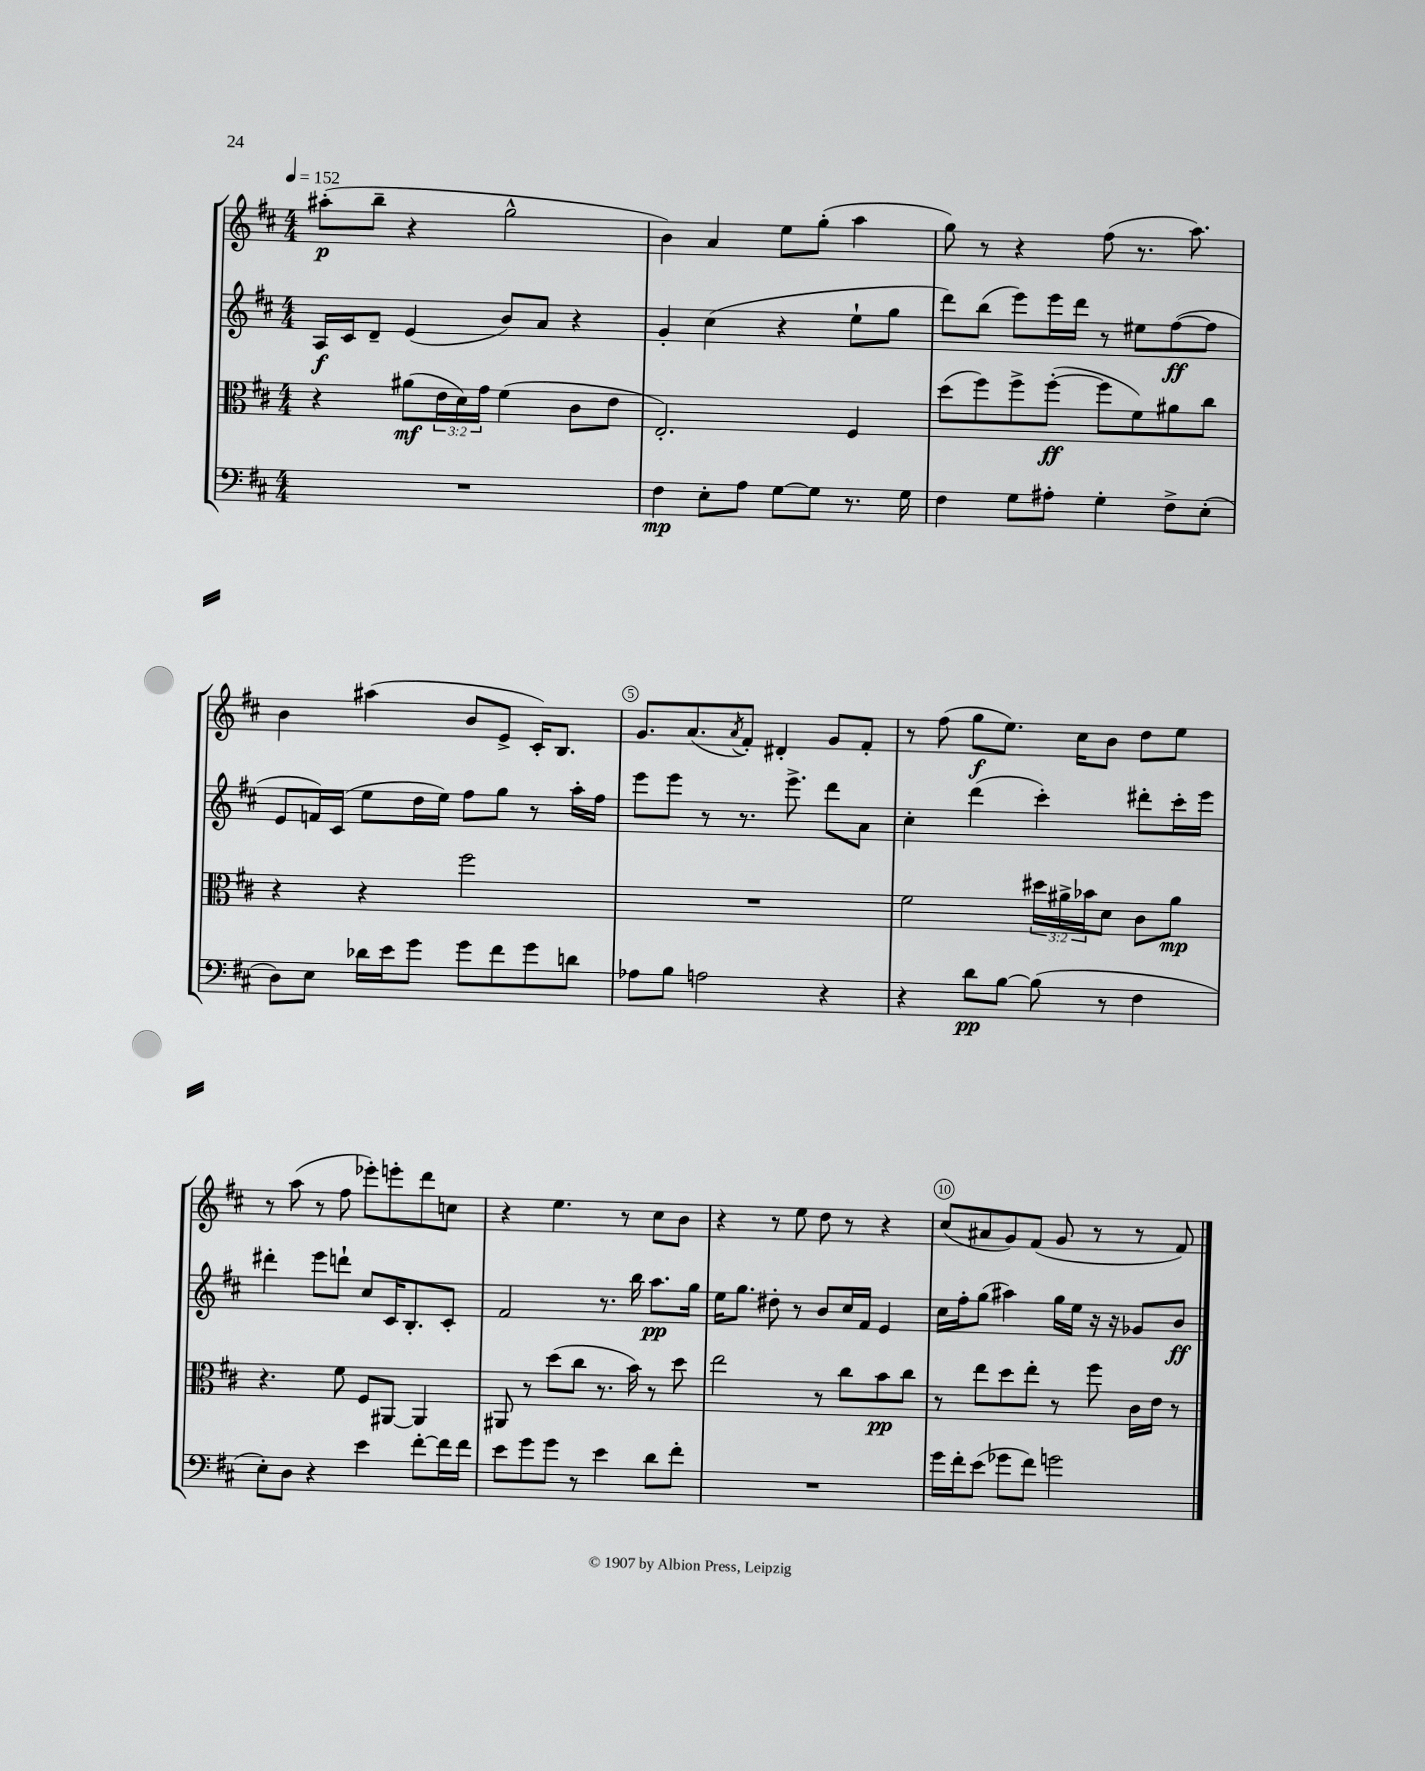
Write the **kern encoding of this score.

**kern	**kern	**kern	**kern
*staff4	*staff3	*staff2	*staff1
*clefF4	*clefC3	*clefG2	*clefG2
*k[f#c#]	*k[f#c#]	*k[f#c#]	*k[f#c#]
*M4/4	*M4/4	*M4/4	*M4/4
*MM152	*MM152	*MM152	*MM152
1r	4r	16A	(8aa#'
.	.	16c#	.
.	.	8d~	8bb~
.	(8a#	(4e	4r
.	24e	.	.
.	24d)	.	.
.	24g	.	.
.	(4f#	8b)	2gg^^
.	.	8a	.
.	8c#	4r	.
.	8e	.	.
=	=	=	=
4F#	2.E')	4g'	4b)
8E'	.	(4cc#	4a
8A	.	.	.
[8G	.	4r	8ee
8G]	.	.	(8gg'
8.r	4F#	8ee`	4aa
.	.	8gg	.
16G	.	.	.
=	=	=	=
4F#	(8dd	8ddd)	8gg)
.	8ff#)	(8bb	8r
8G	8ff#^	8eee)	4r
8A#'	([8ff#'	16eee	.
.	.	16ddd	.
4G'	8ff#]	8r	(8ff#
.	8f#)	8ee#	8.r
8F#^	8a#	([8ff#	.
.	.	.	8.aa)
(8E'	8cc#	8ff#]	.
=	=	=	=
8D)	4r	8e	4b
8E	.	16f)	.
.	.	(16c#	.
16d-	4r	8ee	(4aa#
16e	.	.	.
8g	.	16dd	.
.	.	16ee)	.
8g	2ff#	8ff#	8b
8f#	.	8gg	8e^
8g	.	8r	16c#')
.	.	.	8.B
8d	.	16aa'	.
.	.	16ff#	.
=	=	=	=
8A-	1r	8eee	8.g
8B	.	8eee	.
.	.	.	(8.a
2A	.	8r	.
.	.	.	8qa
.	.	8.r	8f#')
.	.	.	4d#'
.	.	8.eee^	.
4r	.	8ddd	8g
.	.	8a	8f#'
=	=	=	=
4r	2f#	4cc#'	8r
.	.	.	(8ff#
8d	.	(4ddd	8gg
[8B	.	.	8.ee)
(8B]	24dd#	4ccc#')	.
.	24a#^	.	.
.	.	.	16cc#
.	24b-	.	.
8r	8d	.	8b
4F#	8c#	8ddd#'	8dd
.	8a#	16ccc#'	8ee
.	.	16eee	.
=	=	=	=
8E')	4.r	4ddd#'	8r
8D	.	.	(8aa
4r	.	8eee	8r
.	8f#	8ddd`	8ff#
4e	8F#	8cc#	8eee-')
.	[8AA#	16c#	8eee'
.	.	8.B'	.
[8f#'	4AA#]	.	8ddd
16f#]	.	8c#'	8cc
16f#	.	.	.
=	=	=	=
8e	8AA#	2f#	4r
8g	8r	.	.
8g	(8dd	.	4.ee
8r	8cc#	.	.
4e	8.r	8.r	.
.	.	.	8r
.	16b)	16bb	.
8d	8r	8.aa	8cc#
8f#'	8dd	.	8b
.	.	16gg	.
=	=	=	=
1r	2ee	16ee	4r
.	.	8.gg	.
.	.	8dd#'	8r
.	.	8r	8ee
.	8r	8b	8dd
.	8cc#	16cc#	8r
.	.	16f#	.
.	8b	4e	4r
.	8cc#	.	.
=	=	=	=
16g	8r	16cc#	(8cc#
16f#'	.	16ff#'	.
(8e	8ee	(8gg	8a#
8g-	8dd	4aa#)	8g)
8f#)	8ee'	.	(8f#
2g	8r	16gg	8g
.	.	16ee	.
.	8ff#	16r	8r
.	.	16r	.
.	16c#	8g-	8r
.	16e	.	.
.	8r	8b	8f#)
==	==	==	==
*-	*-	*-	*-
